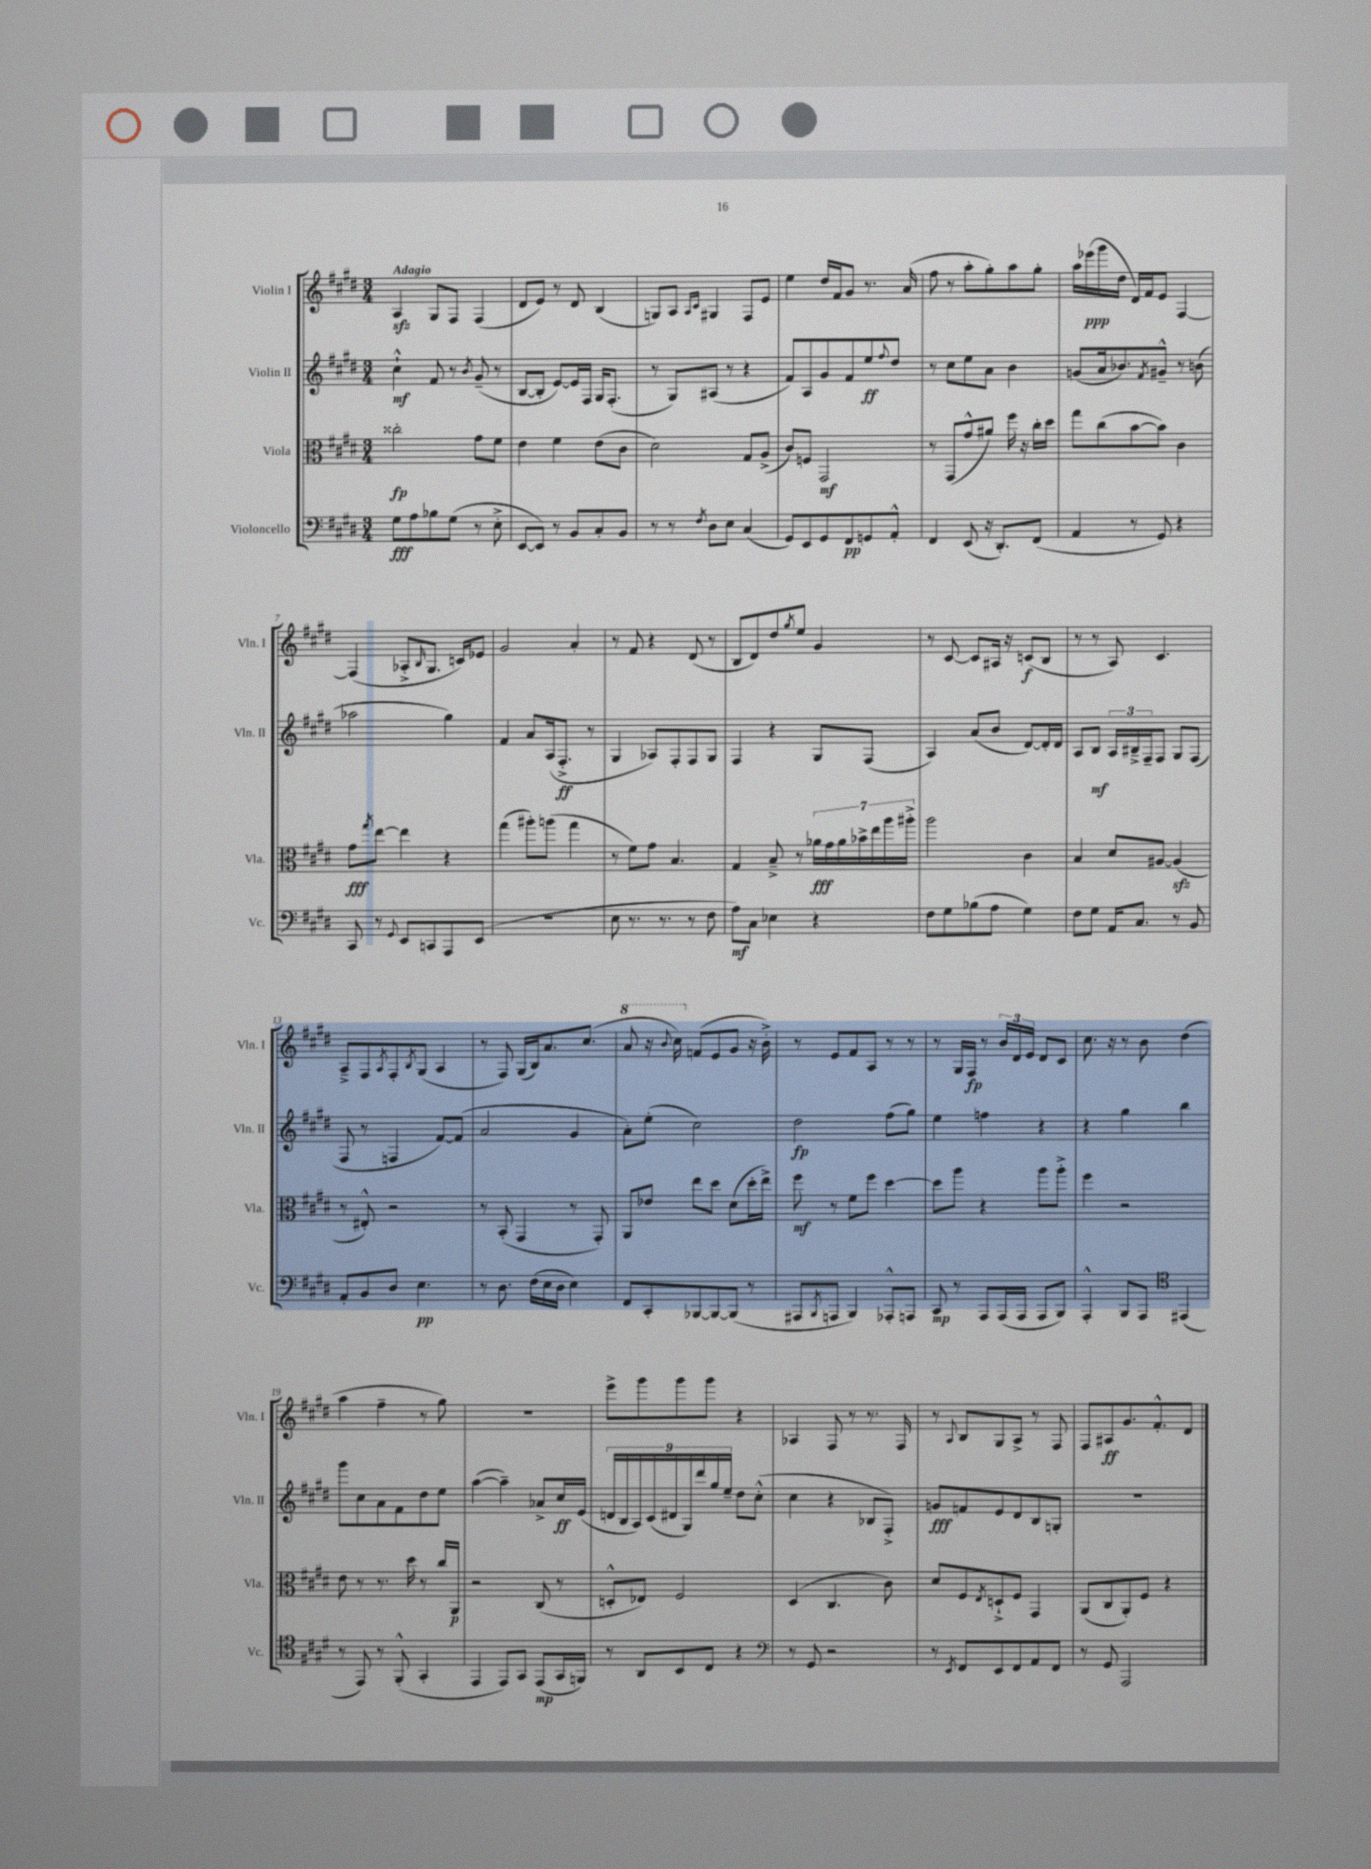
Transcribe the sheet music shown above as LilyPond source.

<<
\new StaffGroup <<
\new Staff = "s0" \with { instrumentName = "Violin I" shortInstrumentName = "Vln. I" } {
    \clef treble \key e \major \numericTimeSignature \time 3/4 \tempo "Adagio"
    a4\sfz gis8 fis8 fis4( |
    dis'8 e'8) r8 dis'8 b4( |
    g8) a8 \grace { a16 cis'16 } gis4 fis8 e'8 |
    e''4 dis''16 fis'16 gis'8 r8. a'16( |
    fis''8 r8 a''8-. gis''8-.) a''8 gis''8-. |
    a''16 ees'''16\ppp( gis'''16 dis''16 dis'16) fis'16 e'8 fis4~ |
    fis4( aes8-.-> \grace { b16 } gis8. c'16) ees'8 |
    gis'2 a'4-. |
    r8 fis'8 r4 dis'8( r8 |
    b8 dis'8) dis''8 \acciaccatura { gis''8 } e''8 gis'4 |
    r8 cis'8~ cis'8 ais16 r16 c'8\f( b8 |
    r8 r8 a8) cis'4. |
    a8---> fis8 \acciaccatura { a8 } fis8-. \acciaccatura { b8 } gis8( a4 |
    r8 fis8) gis16( b16) a'8. cis''8.( |
    \ottava #1 a''8 r16 \appoggiatura { b''8 } cis'''16) \ottava #0 f'8( e'8 gis'8 r16 b'16-.->) |
    r8 e'8 fis'8 a8 r8 r8 |
    r8 gis16 fis16\fp r8 \tuplet 3/2 { b'16 dis'16 e'16 } dis'8 cis'8 |
    cis''8. r16 r8 b'8 dis''4( |
    a''4 fis''4-- r8 gis''8) |
    R2. |
    e'''8-> gis'''8 gis'''8 gis'''8 r4 |
    aes4 fis8 r8 r8. fis16 |
    r8 \appoggiatura { a8 } b8 gis8 a8-> r8 fis8 |
    fis8 ais8\ff gis'8. fis'8.-.-^ dis'8 \bar "|." |
}
\new Staff = "s1" \with { instrumentName = "Violin II" shortInstrumentName = "Vln. II" } {
    \clef treble \key e \major \numericTimeSignature \time 3/4
    cis''4-!-^\mf fis'8 r8 \acciaccatura { b'8 } gis'8--( r8 |
    b8~ b8-. e'8~) e'16 fis16 gis16 fis8.-.( |
    r8 gis8) ais8( r8 r4 |
    fis'8) a8 gis'8 fis'8 e''8\ff \appoggiatura { fis''8 } dis''8 |
    r8 cis''8 e''8 a'8 b'4 |
    g'8( a'16 bes'8.) \acciaccatura { fis'8 } gis'8---^ r8 b'8( |
    aes''2 gis''4) |
    fis'4 a'8 a16( fis8.-.->\ff r8 |
    gis4 aes8) fis8-. fis8 gis8 |
    fis4 r4 gis8 fis8( |
    a4) a'8( b'8 dis'8~) dis'16-. dis'16 |
    a8 b8\mf \tuplet 3/2 { a16 bis16---> fis16-- } fis8 gis8 fis8( |
    fis8 r8 f4 fis'8~) fis'8( |
    a'2 gis'4 |
    a'8-.) e''8-.( cis''2) |
    dis''2\fp fis''8( gis''8) |
    e''4 f''4 r4 |
    r4 gis''4 b''4 |
    gis'''8 cis''8 a'8 fis'8 dis''8 e''8 |
    a''4~( a''4--) aes'8-> cis''16\ff e'16( |
    \tuplet 9/8 { d'16 b16 a16) cis'16( dis'16 gis16) dis'''16 gis''16 e''16-- } dis''8 cis''8-.-^( |
    cis''4 r4 bes8 fis8-.->) |
    g'8\fff f'8 e'8 dis'8 b8 g8-. |
    R2. \bar "|." |
}
\new Staff = "s2" \with { instrumentName = "Viola" shortInstrumentName = "Vla." } {
    \clef alto \key e \major \numericTimeSignature \time 3/4
    cisis''2-.\fp gis'8 fis'8 |
    e'4 fis'4 e'8( cis'8 |
    dis'2) gis8 a8->( |
    cis'8) f8 gis,2\mf |
    r8 gis,8( gis'8-^ ais'8) fis''16 r16 cis''16-. dis''16 |
    gis''8 cis''8( b'8~ b'8) cis'4 |
    gis'8\fff \acciaccatura { gis''8 } e''8~ e''4 r4 |
    gis''4( ais''8-.) a''8( gis''4 |
    r8 fis'8) gis'8 b4. |
    gis4 b8---> r8 \tuplet 7/4 { aes'16\fff gis'16 aes'16 bes'16-> e''16 a''16 ais''16-.-> } |
    a''2 cis'4 |
    b4 dis'8 ais8~ ais4\sfz( |
    r8 eis8-.-^) r2 |
    r8 b,8-.( gis,4 r8 gis,8-.) |
    a,8 ees'8 e''8 dis''8 dis'8( dis''16-. e''16->) |
    fis''8\mf r8 fis'8 fis''8 dis''4~ |
    dis''8 a''8 r4 a''8 a''8-.-> |
    fis''4 r2 |
    e'8 r8 r8. dis''16 r8 cis''16 a,16\p |
    r2 cis8( r8 |
    d8-.-^ ees8) fis2 |
    dis4( cis4. cis'8) |
    dis'8 fis8 \acciaccatura { e8 } d8-!-> fis8 gis,4 |
    a,8( cis8 a,8-.) fis8 r4 \bar "|." |
}
\new Staff = "s3" \with { instrumentName = "Violoncello" shortInstrumentName = "Vc." } {
    \clef bass \key e \major \numericTimeSignature \time 3/4
    gis8\fff a8 bes8 gis8( r8 e8-.-> |
    e,8~ e,8) r8 b,8 cis8-. b,8 |
    r8 r8 \acciaccatura { fis8 } dis8 e8 cis4( |
    gis,8) e,8 gis,8 fis,8\pp g,8 a,8-.-^ |
    fis,4 e,8( r16 dis,8.-.) fis,8( |
    a,4 r8 gis,8) r4 |
    cis,8 r8 \appoggiatura { gis,8 } e,8 c,8 a,,8 e,8( |
    R2. |
    e8 r8. r8. r8 fis8 |
    a8\mf) cis8 ees4 r4 |
    fis8 gis8 bes8( a8 gis4) |
    fis8 gis8 a,16 cis8. r8 b,8 |
    a,8-. b,8 dis8 e4.\pp |
    r8 dis8. fis16( e16 dis16 e4) |
    fis,8 cis,8-. bes,,8~ bes,,8~ bes,,8( r8 |
    ais,,8 \acciaccatura { b,,8 } a,,8 b,,4) aes,,8-.-^ a,,8 |
    cis,8\mp r8 a,,8 a,,16( a,,16 a,,8 b,,8) |
    a,,4-.-^ b,,8 a,,8 \clef tenor eis,4( |
    r8 e,8) r8 fis,8-.-^( gis,4-. |
    e,4 e,8) gis,8 e,8\mp( gis,16 f,16) |
    r8 a,8 b,8 cis8 r4 |
    \clef bass r8 gis,8 r2 |
    r8 \acciaccatura { e,8 } fis,8 e,8 fis,8 a,8 fis,8 |
    r8 gis,8 a,,2 \bar "|." |
}
>>
>>
